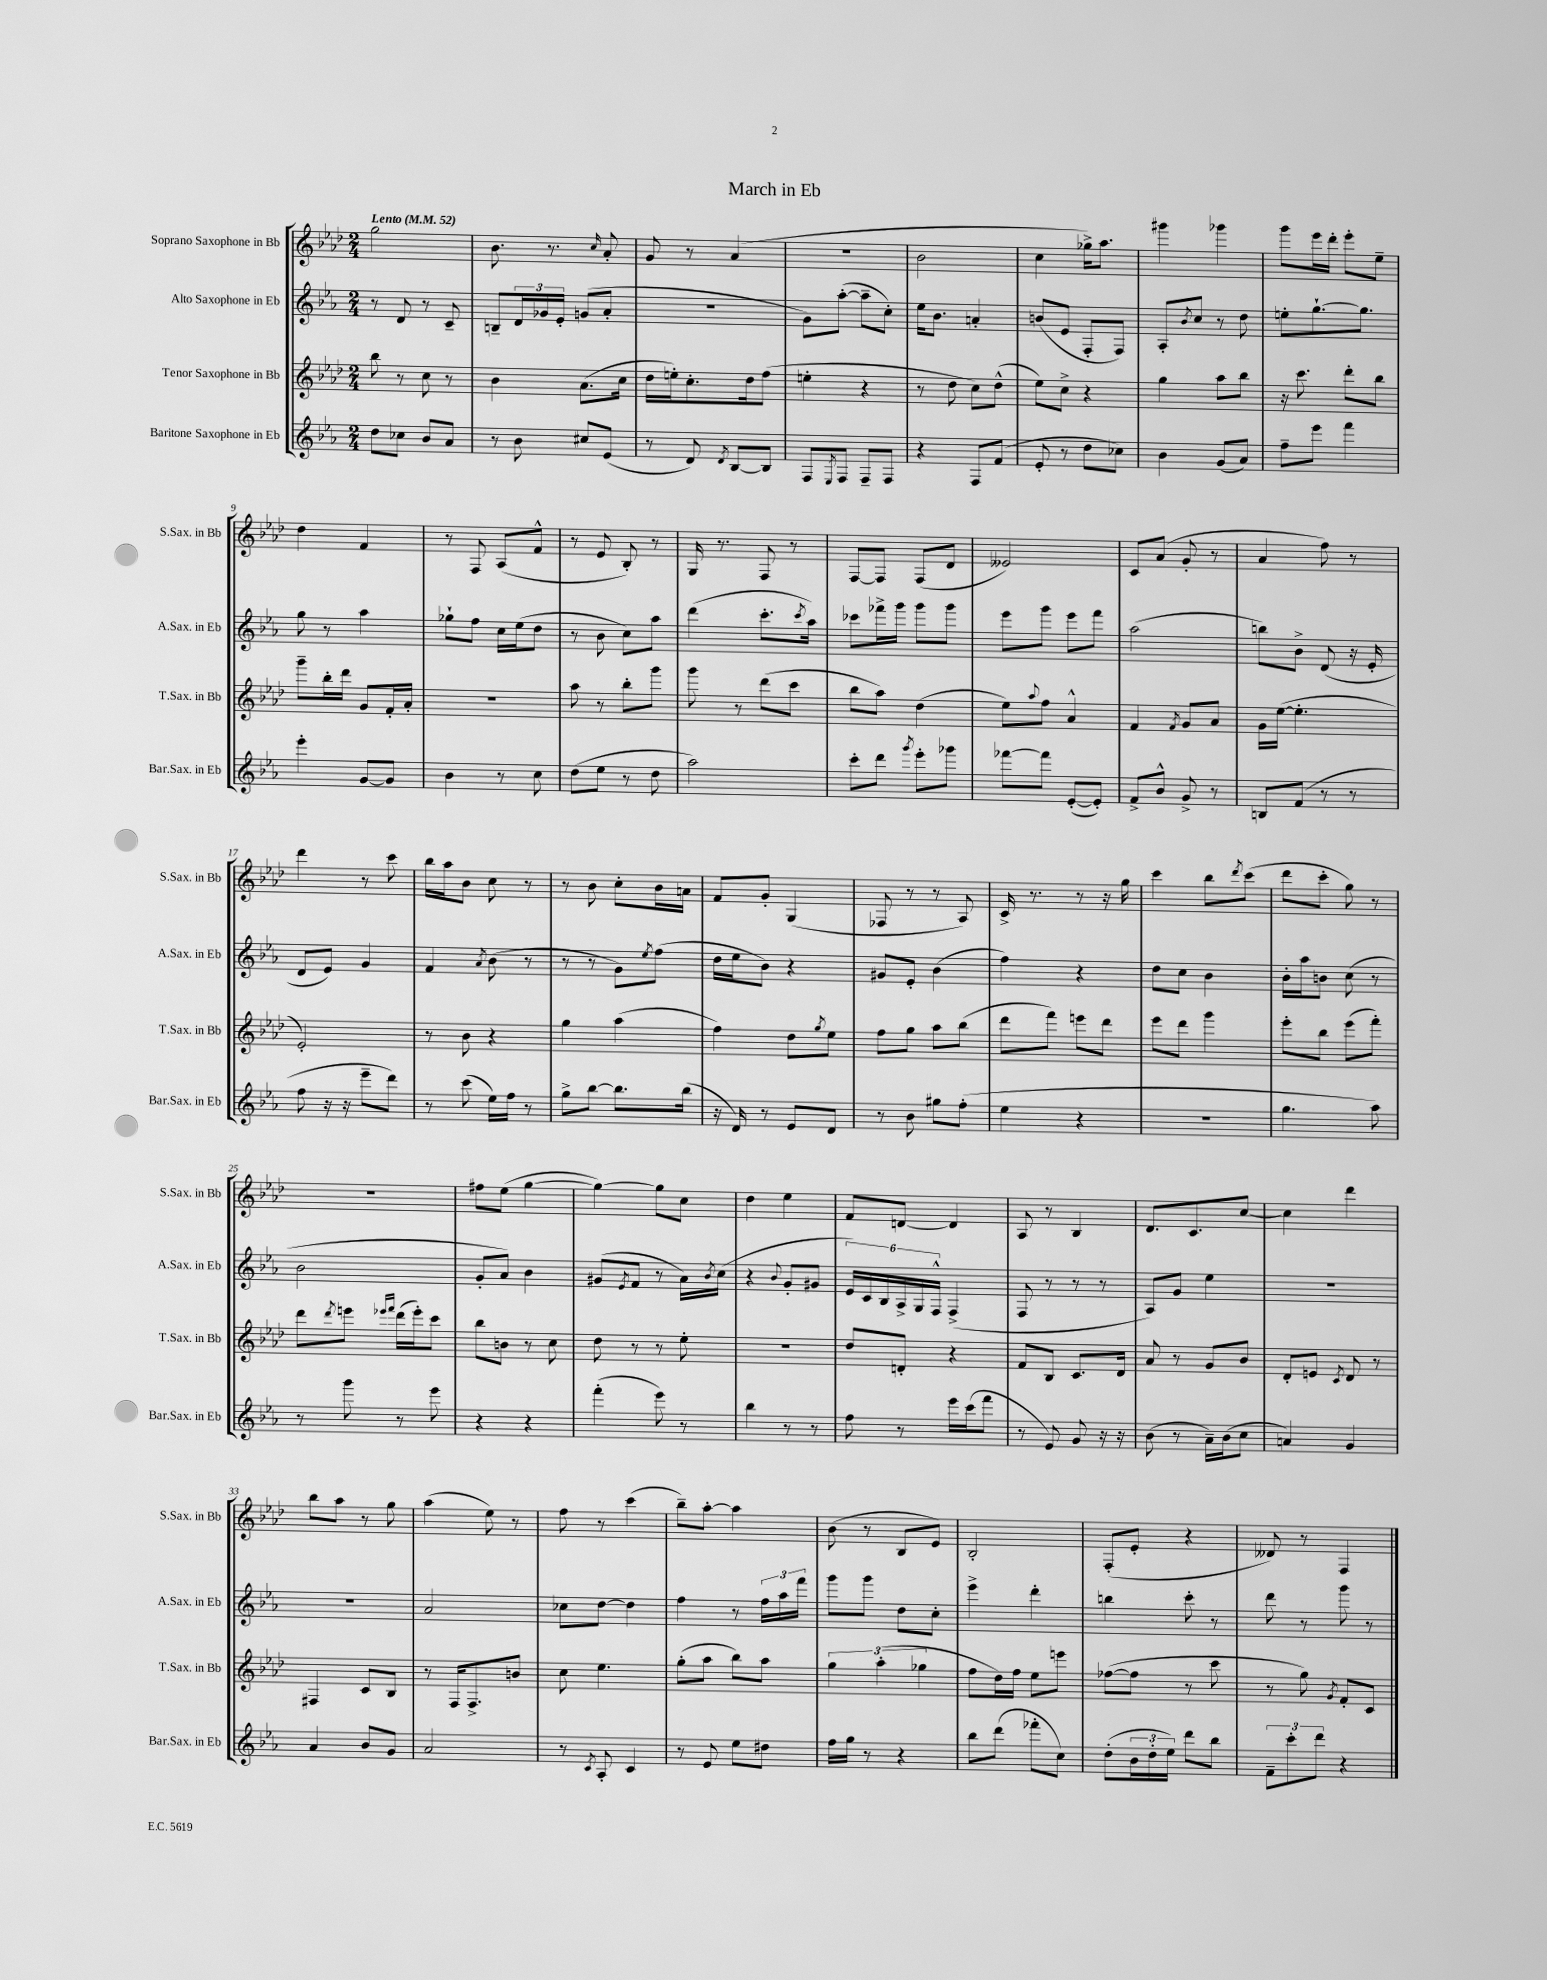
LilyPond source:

\header { title = "March in Eb" }
<<
\new StaffGroup <<
\new Staff = "s0" \with { instrumentName = "Soprano Saxophone in Bb" shortInstrumentName = "S.Sax. in Bb" } {
    \clef treble \key aes \major \numericTimeSignature \time 2/4 \tempo "Lento" 4 = 52
    g''2 |
    bes'8. r8. \grace { c''16 } aes'8-. |
    g'8 r8 aes'4( |
    r2 |
    bes'2 |
    c''4 ges''16->) aes''8. |
    gis'''4 ges'''4 |
    g'''8 ees'''16 des'''16-. ees'''8-. ees''8-- |
    des''4 f'4 |
    r8 f8 aes8( f'8-^ |
    r8 ees'8 bes8-.) r8 |
    g16 r8. f8 r8 |
    f8~ f8 f8( des'8 |
    eeses'2) |
    c'8 aes'8( g'8-. r8 |
    aes'4 f''8) r8 |
    des'''4 r8 c'''8 |
    bes''16 aes''16 bes'8 c''8 r8 |
    r8 bes'8 c''8-. bes'16 a'16 |
    f'8 g'8-. g4( |
    fes8 r8 r8 aes8) |
    c'16-> r8. r8 r16 g''16 |
    c'''4 bes''8 \acciaccatura { des'''8 } c'''8( |
    des'''8 c'''8-. g''8) r8 |
    r2 |
    fis''8 ees''8( g''4~ |
    g''4~) g''8 c''8 |
    des''4 ees''4 |
    f'8 d'8~ d'4 |
    aes8 r8 bes4 |
    des'8. c'8. c''8~ |
    c''4 des'''4 |
    bes''8 aes''8 r8 g''8 |
    aes''4( ees''8) r8 |
    f''8 r8 c'''4( |
    bes''8--) aes''8~-. aes''4 |
    bes'8( r8 bes8 ees'8) |
    bes2-. |
    f8-.( ees'8-. r4 |
    deses'8) r8 f4 \bar "|." |
}
\new Staff = "s1" \with { instrumentName = "Alto Saxophone in Eb" shortInstrumentName = "A.Sax. in Eb" } {
    \clef treble \key ees \major \numericTimeSignature \time 2/4
    r8 d'8 r8 c'8-- |
    b8-- \tuplet 3/2 { d'16 ges'16 ees'16-. } g'8( aes'8-. |
    R2 |
    g'8) aes''8~-.( aes''8-- c''8-.) |
    ees''16 bes'8. a'4-. |
    b'8( ees'8 f8-. f8) |
    aes8-. \acciaccatura { bes'8 } c''8 r8 d''8 |
    e''8-. g''8.~-! g''8. |
    g''8 r8 aes''4 |
    ges''8-! f''8 c''16 ees''16( d''8 |
    r8 bes'8 c''8) aes''8 |
    d'''4( c'''8.-. \acciaccatura { c'''8 } aes''16) |
    ces'''8 fes'''16-> g'''16 g'''8 g'''8 |
    ees'''8 g'''8 ees'''8 f'''8 |
    aes''2( |
    b''8) bes'8-> d'8( r16 ees'16-. |
    d'8 ees'8) g'4 |
    f'4 \acciaccatura { aes'8 } bes'8( r8 |
    r8 r8 g'8) \acciaccatura { ees''8 } f''8( |
    d''16 ees''16 bes'8) r4 |
    gis'8 ees'8-. bes'4( |
    f''4) r4 |
    d''8 c''8 bes'4 |
    bes'16-. aes''16 b'8 c''8( r8 |
    bes'2 |
    g'8-. aes'8) bes'4 |
    gis'8( \acciaccatura { ees'8 } f'8 r8 aes'16) \acciaccatura { bes'8 } c''16( |
    r4 \appoggiatura { bes'8 } g'8-. gis'8 |
    \tuplet 6/4 { ees'16) c'16 bes16 aes16-> g16 f16-^ } f4->( |
    f8 r8 r8 r8 |
    aes8) g'8 ees''4 |
    R2 |
    R2 |
    aes'2 |
    ces''8 d''8~ d''4 |
    f''4 r8 \tuplet 3/2 { f''16 aes''16 f'''16 } |
    g'''8 g'''8 d''8 c''8-. |
    ees'''4-> d'''4-. |
    b''4 c'''8-. r8 |
    d'''8 r8 g'''8 r8 \bar "|." |
}
\new Staff = "s2" \with { instrumentName = "Tenor Saxophone in Bb" shortInstrumentName = "T.Sax. in Bb" } {
    \clef treble \key aes \major \numericTimeSignature \time 2/4
    bes''8 r8 c''8 r8 |
    bes'4 aes'8.( c''16 |
    des''16 e''16-.) c''8.-. des''16 f''8( |
    e''4-. r4 |
    r8 des''8 c''8) des''8-^( |
    ees''8) c''8-> r4 |
    g''4 aes''8 bes''8 |
    r16 c'''8. des'''8-. bes''8 |
    g'''8-- bes''16-. des'''16 g'8 f'16-. aes'16-. |
    R2 |
    aes''8 r8 bes''8-. g'''8 |
    g'''8 r8 des'''8( c'''8 |
    bes''8 aes''8) des''4( |
    ees''8) \appoggiatura { aes''8 } f''8 aes'4-^ |
    f'4 \acciaccatura { f'8 } g'8 aes'8 |
    g'16 ees''16~( ees''4.-. |
    ees'2-.) |
    r8 bes'8 r4 |
    g''4 aes''4( |
    f''4) des''8 \acciaccatura { g''8 } ees''8 |
    f''8 g''8 aes''8 bes''8( |
    des'''8 f'''8) e'''8 des'''8 |
    ees'''8 des'''8 g'''4 |
    ees'''8-. bes''8 ees'''8( f'''8-.) |
    des'''8 \acciaccatura { des'''8 } e'''8 \grace { ees'''16 f'''16 } des'''16( ees'''16-.) c'''8 |
    bes''8 b'8 r8 c''8 |
    des''8 r8 r8 ees''8-. |
    R2 |
    des''8 d'8-. r4 |
    f'8 bes8 c'8. des'16 |
    aes'8 r8 g'8 bes'8 |
    des'8-. e'8 \acciaccatura { c'8 } des'8 r8 |
    fis4 c'8 bes8 |
    r8 f16 f8.-> b'8 |
    c''8 ees''4. |
    g''8-.( aes''8 bes''8) aes''8 |
    \tuplet 3/2 { g''4 aes''4-.( ges''4 } |
    f''8 des''16) f''16 ees''8 e'''8 |
    fes''8~( fes''8 r8 c'''8 |
    r8 g''8) \acciaccatura { g'8 } f'8-. c'8 \bar "|." |
}
\new Staff = "s3" \with { instrumentName = "Baritone Saxophone in Eb" shortInstrumentName = "Bar.Sax. in Eb" } {
    \clef treble \key ees \major \numericTimeSignature \time 2/4
    d''8 ces''8 bes'8 aes'8 |
    r8 bes'8 cis''8 ees'8( |
    r8 d'8) \acciaccatura { d'8 } bes8~ bes8 |
    f8 \acciaccatura { ees8 } f8 f8-- f8 |
    r4 f8 f'8( |
    ees'8-. r8 d''8 ces''8) |
    bes'4 g'8( aes'8) |
    f''8-- ees'''8 f'''4 |
    ees'''4-. g'8~ g'8 |
    bes'4 r8 c''8 |
    d''8( ees''8 r8 d''8 |
    aes''2) |
    c'''8-. d'''8 \acciaccatura { g'''8 } ees'''8-. ges'''8 |
    fes'''8~ fes'''8 ees'8~-.( ees'8-.) |
    f'8-> bes'8-^ g'8-> r8 |
    b8 f'8( r8 r8 |
    f''8 r16 r16 ees'''8-- d'''8) |
    r8 c'''8( ees''16) f''16 r8 |
    g''8-> bes''8~ bes''8. bes''16( |
    r16 d'16) r8 ees'8 d'8 |
    r8 bes'8 gis''8 f''8-.( |
    ees''4 r4 |
    R2 |
    g''4. aes''8) |
    r8 g'''8 r8 ees'''8 |
    r4 r4 |
    f'''4-.( ees'''8) r8 |
    bes''4 r8 r8 |
    f''8 r8 ees'''16 c'''16( f'''8 |
    r8 ees'8) g'8 r16 r16 |
    bes'8( r8 aes'16--) bes'16( c''8 |
    a'4) g'4 |
    aes'4 bes'8 g'8 |
    aes'2 |
    r8 \acciaccatura { c'8 } aes8-. c'4 |
    r8 ees'8 ees''8 dis''8 |
    f''16 g''16 r8 r4 |
    bes''8 d'''8( fes'''8-. c''8) |
    d''8-.( \tuplet 3/2 { bes'16 d''16-. ees''16) } d'''8 bes''8 |
    \tuplet 3/2 { f'8-- c'''8-. d'''8 } r4 \bar "|." |
}
>>
>>
